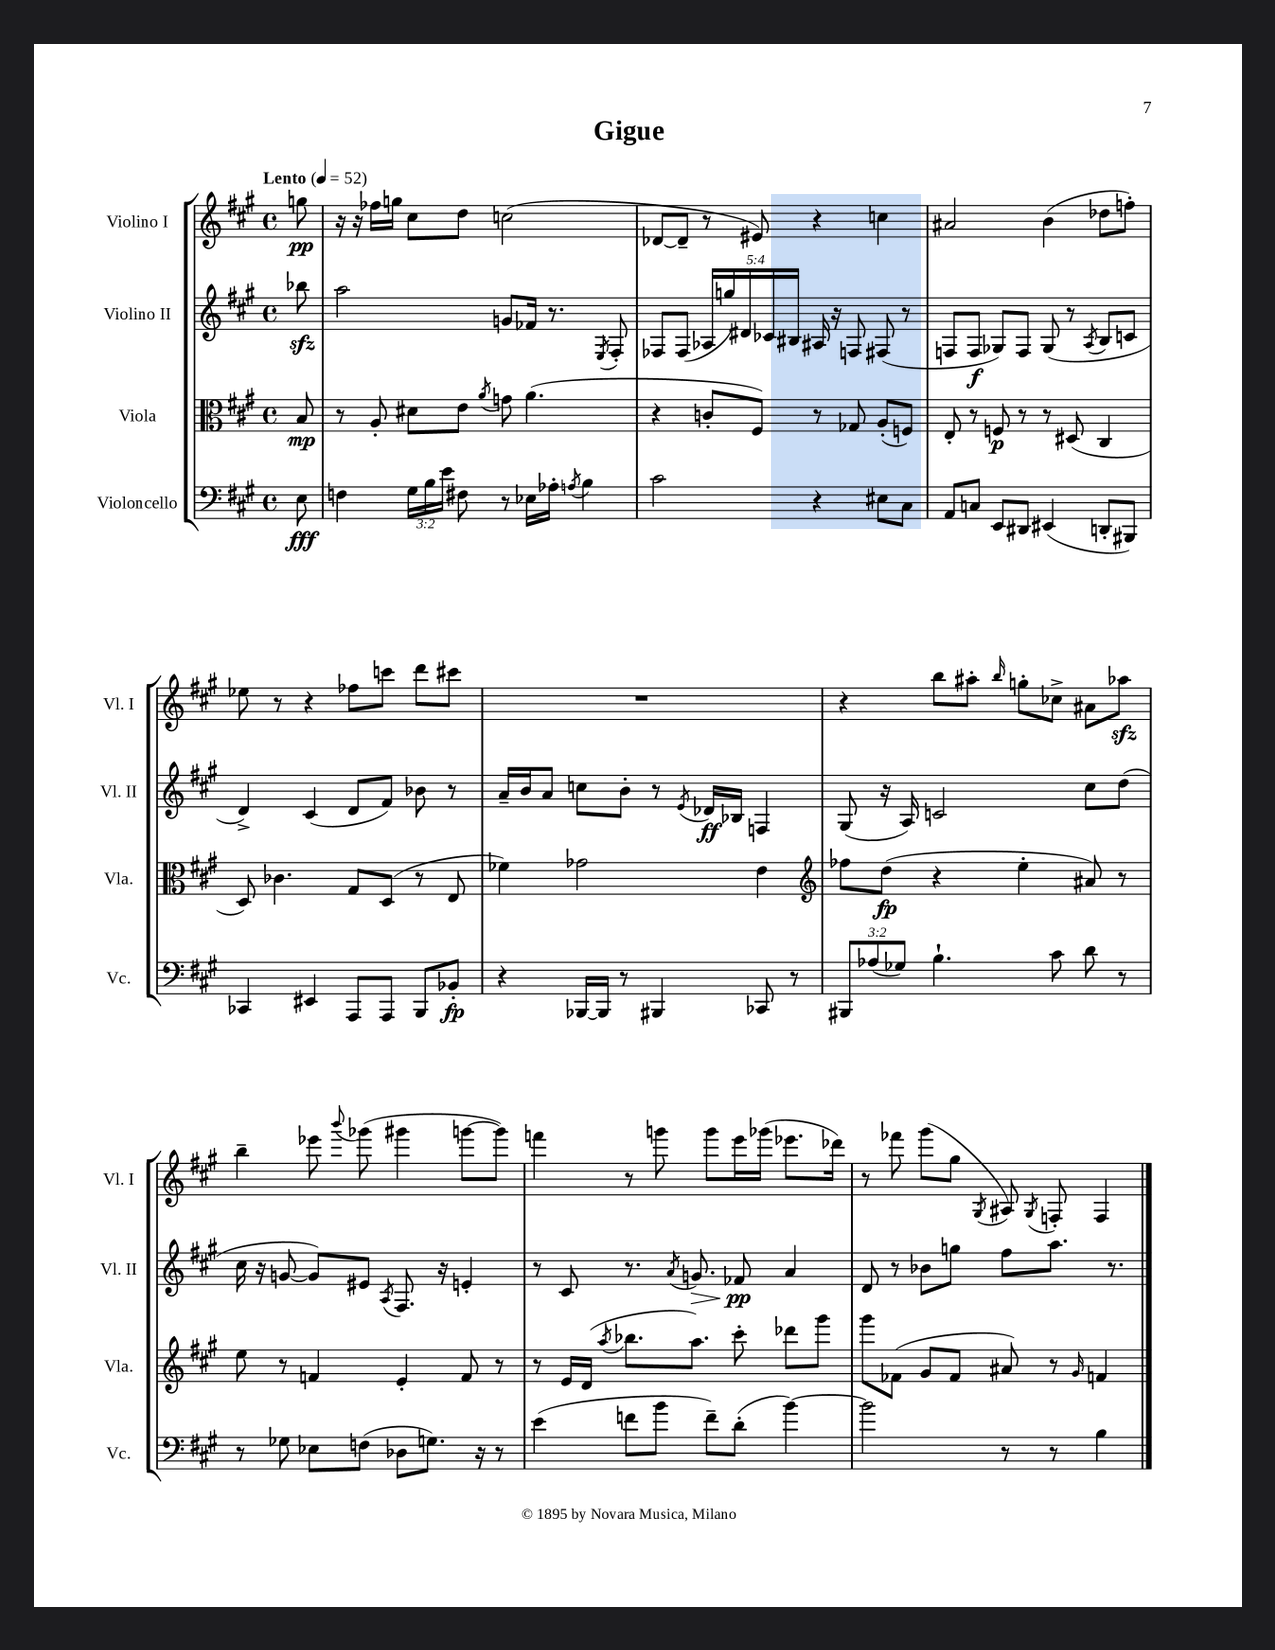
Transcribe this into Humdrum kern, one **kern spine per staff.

**kern	**kern	**kern	**kern
*staff4	*staff3	*staff2	*staff1
*clefF4	*clefC3	*clefG2	*clefG2
*k[f#c#g#]	*k[f#c#g#]	*k[f#c#g#]	*k[f#c#g#]
*M4/4	*M4/4	*M4/4	*M4/4
*met(c)	*met(c)	*met(c)	*met(c)
*MM52	*MM52	*MM52	*MM52
8E	8B	8bb-	8gg
=	=	=	=
4F	8r	2aa	16r
.	.	.	16r
.	8A'	.	16ff-
.	.	.	16gg
24G#	8d#	.	8cc#
24B	.	.	.
24e	.	.	.
8F#	8e	.	8dd
.	8qa	.	.
8r	8g	8g	(2cc
16E-	(4.a	16f-	.
16A-'	.	8.r	.
8qA	.	.	.
4B	.	.	.
.	.	8qE	.
.	.	8F#'	.
=	=	=	=
2c#	4r	8F-	[8d-
.	.	(8F-	8d-~]
.	8c'	20A-	8r
.	.	20gg)	.
.	.	20d#	.
.	8F#)	.	8e#)
.	.	20c-	.
.	.	20B#	.
4r	8r	16A#	4r
.	.	16r	.
.	8G-	8F	.
8E#	(8A'	(8F#	4cc
8C#	8F)	8r	.
=	=	=	=
8AA	8E'	8F	2a#
8C	8r	8F	.
8EE	8F	8G-)	.
8DD#	8r	8F	.
(4EE#	8r	(8G-	(4b
.	(8D#	8r	.
.	.	8qA	.
8DD'	4C#	8B	8dd-
8BBB#)	.	8c	8ff')
=	=	=	=
4CC-	8D)	4d^)	8ee-
.	4.c-	.	8r
4EE#	.	(4c#	4r
8AAA	8G#	8d	8ff-
8AAA	(8D	8f#)	8ccc
8BBB	8r	8b-	8ddd
8BB-'	8E	8r	8ccc#
=	=	=	=
4r	4f-)	16a~	1r
.	.	16b	.
.	.	8a	.
[16BBB-	2g-	8cc	.
16BBB-]	.	.	.
8r	.	8b'	.
4BBB#	.	8r	.
.	.	8qe	.
.	.	16d-	.
.	.	16B-	.
8CC-	4e	4F	.
8r	.	.	.
=	=	=	=
*	*clefG2	*	*
12BBB#	8ff-	(8G#	4r
(12A-	.	.	.
.	(8dd	16r	.
12G-)	.	.	.
.	.	16A)	.
4.B`	4r	2c	8bb
.	.	.	8aa#'
.	.	.	16qqbb
.	4ee'	.	8gg'
8c#	.	.	8cc-^
8d	8a#)	8cc#	8a#
8r	8r	(8dd	8aa-
=	=	=	=
8r	8ee	16cc#	4bb~
.	.	16r	.
8G-	8r	[8g	.
8E-	4f	8g])	8eee-
.	.	.	8qqbbb
(8F	.	8e#	(8ggg-
.	.	8qA	.
8D-	4e'	8.F#	4ggg#
8.G)	.	.	.
.	.	16r	.
.	8f	4e'	[8ggg
16r	.	.	.
8r	8r	.	8ggg])
=	=	=	=
(4e	8r	8r	4fff
.	16e	8c#	.
.	(16d	.	.
.	8qaa	.	.
8f	8.bb-	8.r	8r
8b	.	.	8ggg
.	.	8qa	.
.	8.aa)	8.g	.
8f~)	.	.	8ggg
(8d'	8ccc#'	8f-	16eee
.	.	.	(16ggg-
[4b)	8ddd-	4a	8.eee-
.	8ggg#	.	.
.	.	.	16ddd-)
=	=	=	=
2b]	8ggg#	8d	8r
.	(8f-	8r	8fff-
.	8g#	8b-	(8ggg#
.	8f-	8gg	8gg#
.	.	.	8qG#
8r	8a#)	8ff#	8A#)
.	.	.	8qG#
8r	8r	8.aa	8F'
.	16qqg#	.	.
4B	4f	.	4F
.	.	8.r	.
==	==	==	==
*-	*-	*-	*-
